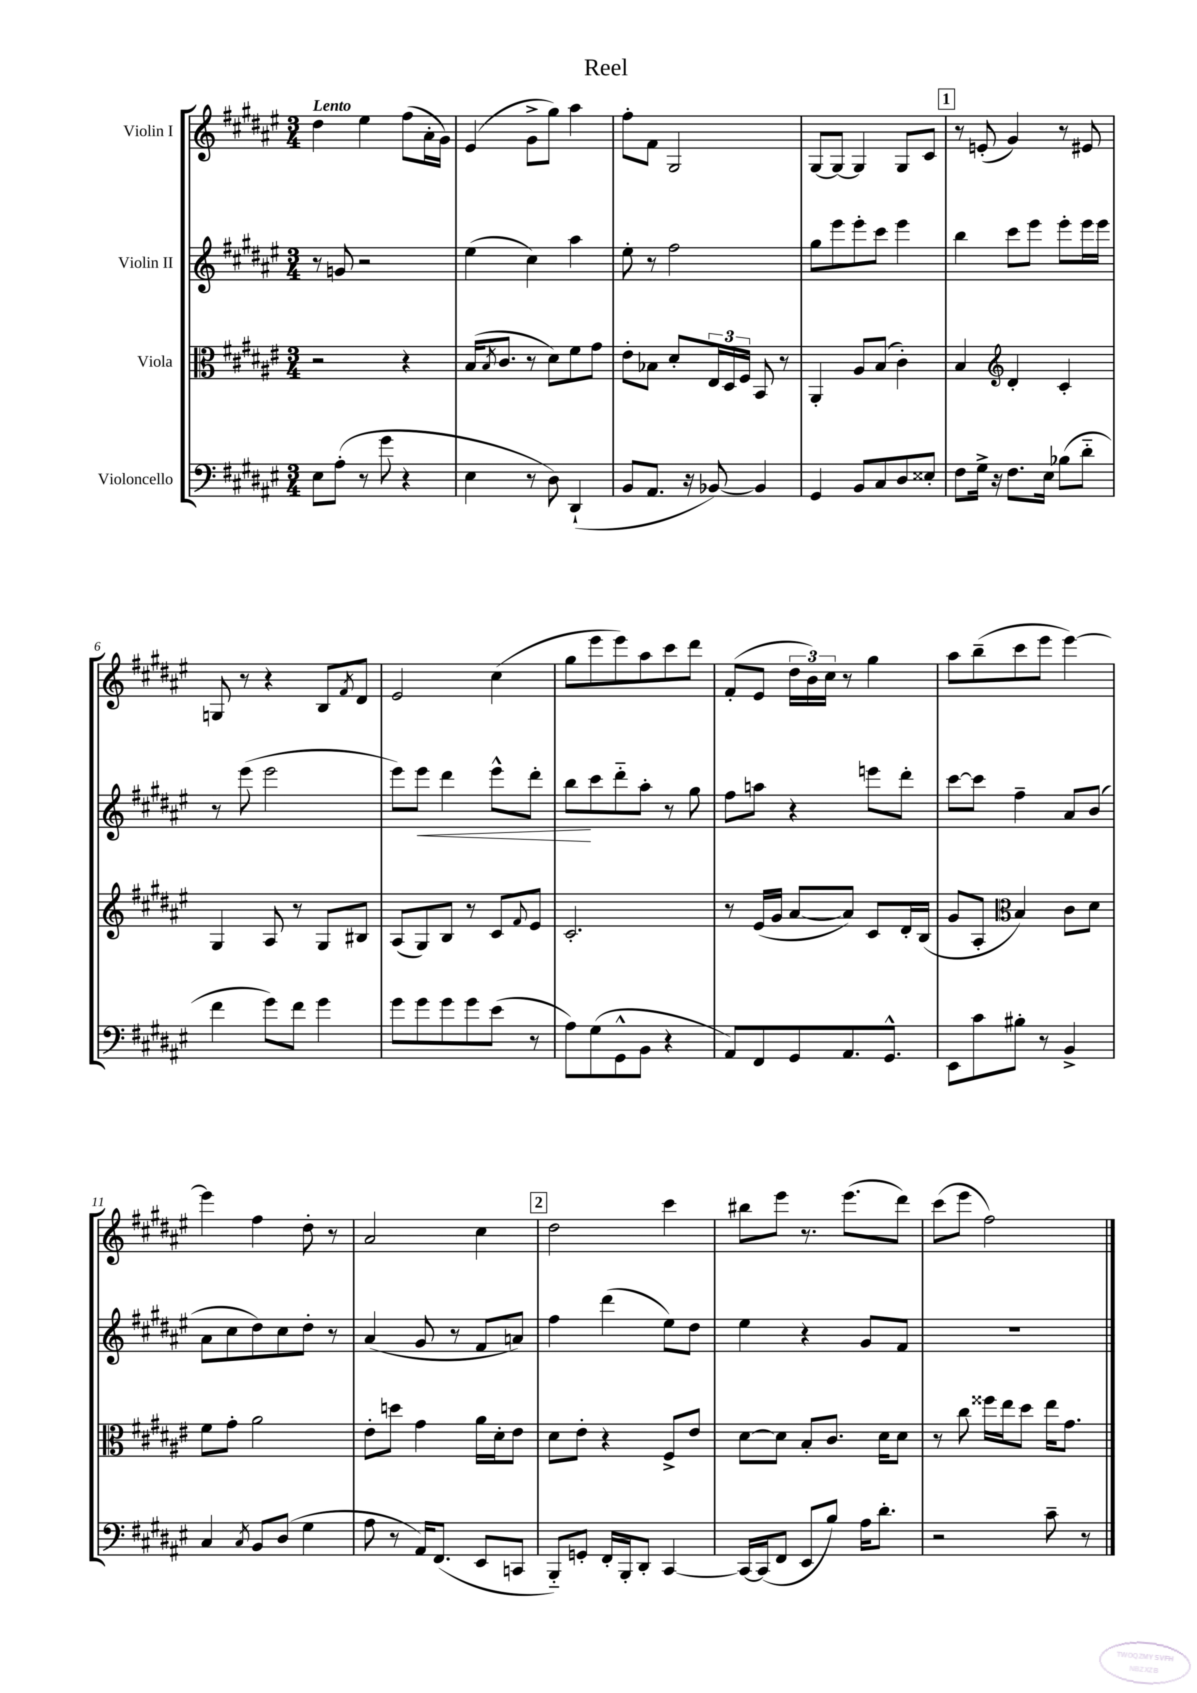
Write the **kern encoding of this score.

**kern	**kern	**kern	**kern
*staff4	*staff3	*staff2	*staff1
*clefF4	*clefC3	*clefG2	*clefG2
*k[f#c#g#d#a#e#]	*k[f#c#g#d#a#e#]	*k[f#c#g#d#a#e#]	*k[f#c#g#d#a#e#]
*M3/4	*M3/4	*M3/4	*M3/4
8E#	2r	8r	4dd#
(8A#'	.	8g	.
8r	.	2r	4ee#
8g#	.	.	.
4r	4r	.	(8ff#
.	.	.	16a#'
.	.	.	16g#)
=	=	=	=
4E#	(16B	(4ee#	(4e#
.	8qB	.	.
.	8.c#	.	.
8r	8r	4cc#)	8g#^
8D#)	8d#)	.	8gg#)
(4DD#`	8f#	4aa#	4aa#
.	8g#	.	.
=	=	=	=
8BB	8e#'	8ee#'	8ff#'
8.AA#	8B-	8r	8f#
.	8d#'	2ff#	2G#
16r	.	.	.
[8BB-)	24E#	.	.
.	24D#	.	.
.	24F#	.	.
4BB-]	8BB	.	.
.	8r	.	.
=	=	=	=
4GG#	4AA#'	8gg#	[8G#
.	.	8eee#	8G#_
8BB	8A#	8eee#'	4G#]
8C#	(8B	8ccc#	.
8D#	4c#')	4eee#	8G#
8E##'	.	.	8c#
=	=	=	=
8F#	4B	4bb	8r
16G#^	.	.	(8e'
16r	.	.	.
*	*clefG2	*	*
8.F#	4d#'	8ccc#	4g#)
.	.	8eee#	.
16E#	.	.	.
(8B-	4c#'	8eee#'	8r
8d#'~	.	16eee#	8e#
.	.	16eee#	.
=	=	=	=
4f#	4G#	8r	8G
.	.	(8eee#	8r
8g#)	8A#	2eee#	4r
8f#	8r	.	.
4g#	8G#	.	8B
.	.	.	8qf#
.	8B#	.	8d#
=	=	=	=
8g#	(8A#	8eee#)	2e#
8g#	8G#)	8eee#	.
8g#	8B	4ddd#	.
8g#	8r	.	.
(8e#	8c#	8eee#^^	(4cc#
.	8qqf#	.	.
8r	8e#	8ddd#'	.
=	=	=	=
8A#)	2.c#'	8bb	8gg#
(8G#	.	8ccc#	8eee#
8GG#^^	.	8ddd#'~	8eee#)
8BB	.	8aa#'	8aa#
4r	.	8r	8ccc#
.	.	8gg#	8ddd#
=	=	=	=
8AA#)	8r	8ff#	(8f#'
8FF#	(16e#	8aa	8e#
.	16g#	.	.
8GG#	[8a#	4r	24dd#
.	.	.	24b)
.	.	.	24cc#
8.AA#	8a#])	.	8r
.	8c#	8eee	4gg#
8.GG#^^	.	.	.
.	16d#'	8ddd#'	.
.	(16B	.	.
=	=	=	=
8EE#	8g#	[8ccc#	8aa#
8c#	8A#'	8ccc#]	(8bb~
*	*clefC3	*	*
8B#'	4B)	4ff#~	8ccc#
8r	.	.	8eee#
4BB^	8c#	8a#	[4eee#)
.	8d#	(8b	.
=	=	=	=
4C#	8f#	8a#	4eee#]
.	8g#'	8cc#	.
8qC#	.	.	.
8BB	2a#	8dd#)	4ff#
(8D#	.	8cc#	.
4G#	.	8dd#'	8dd#'
.	.	8r	8r
=	=	=	=
8A#	8e#'	(4a#	2a#
8r	8dd	.	.
16AA#)	4g#	8g#	.
(8.FF#	.	.	.
.	.	8r	.
8EE#	16a#	8f#	4cc#
.	16d#'	.	.
8CC	8e#	8a)	.
=	=	=	=
8BBB'~)	8d#	4ff#	2dd#
8GG'	8e#'	.	.
16FF#'	4r	(4ddd#	.
16BBB'	.	.	.
8DD#'	.	.	.
[4CC#	8F#^	8ee#)	4ccc#
.	8e#	8dd#	.
=	=	=	=
16CC#_	[8d#	4ee#	8bb#
(16CC#]	.	.	.
8FF#	8d#]	.	8eee#
8EE#	8B'	4r	8.r
8B)	8.c#	.	.
.	.	.	(8.eee#
16A#	.	8g#	.
8.d#'	16d#	.	.
.	8d#	8f#	8ddd#)
=	=	=	=
2r	8r	2.r	(8ccc#
.	8cc#	.	8eee#
.	16ff##	.	2ff#)
.	16ee#	.	.
.	8dd#	.	.
8c#~	16ee#	.	.
.	8.g#	.	.
8r	.	.	.
==	==	==	==
*-	*-	*-	*-
